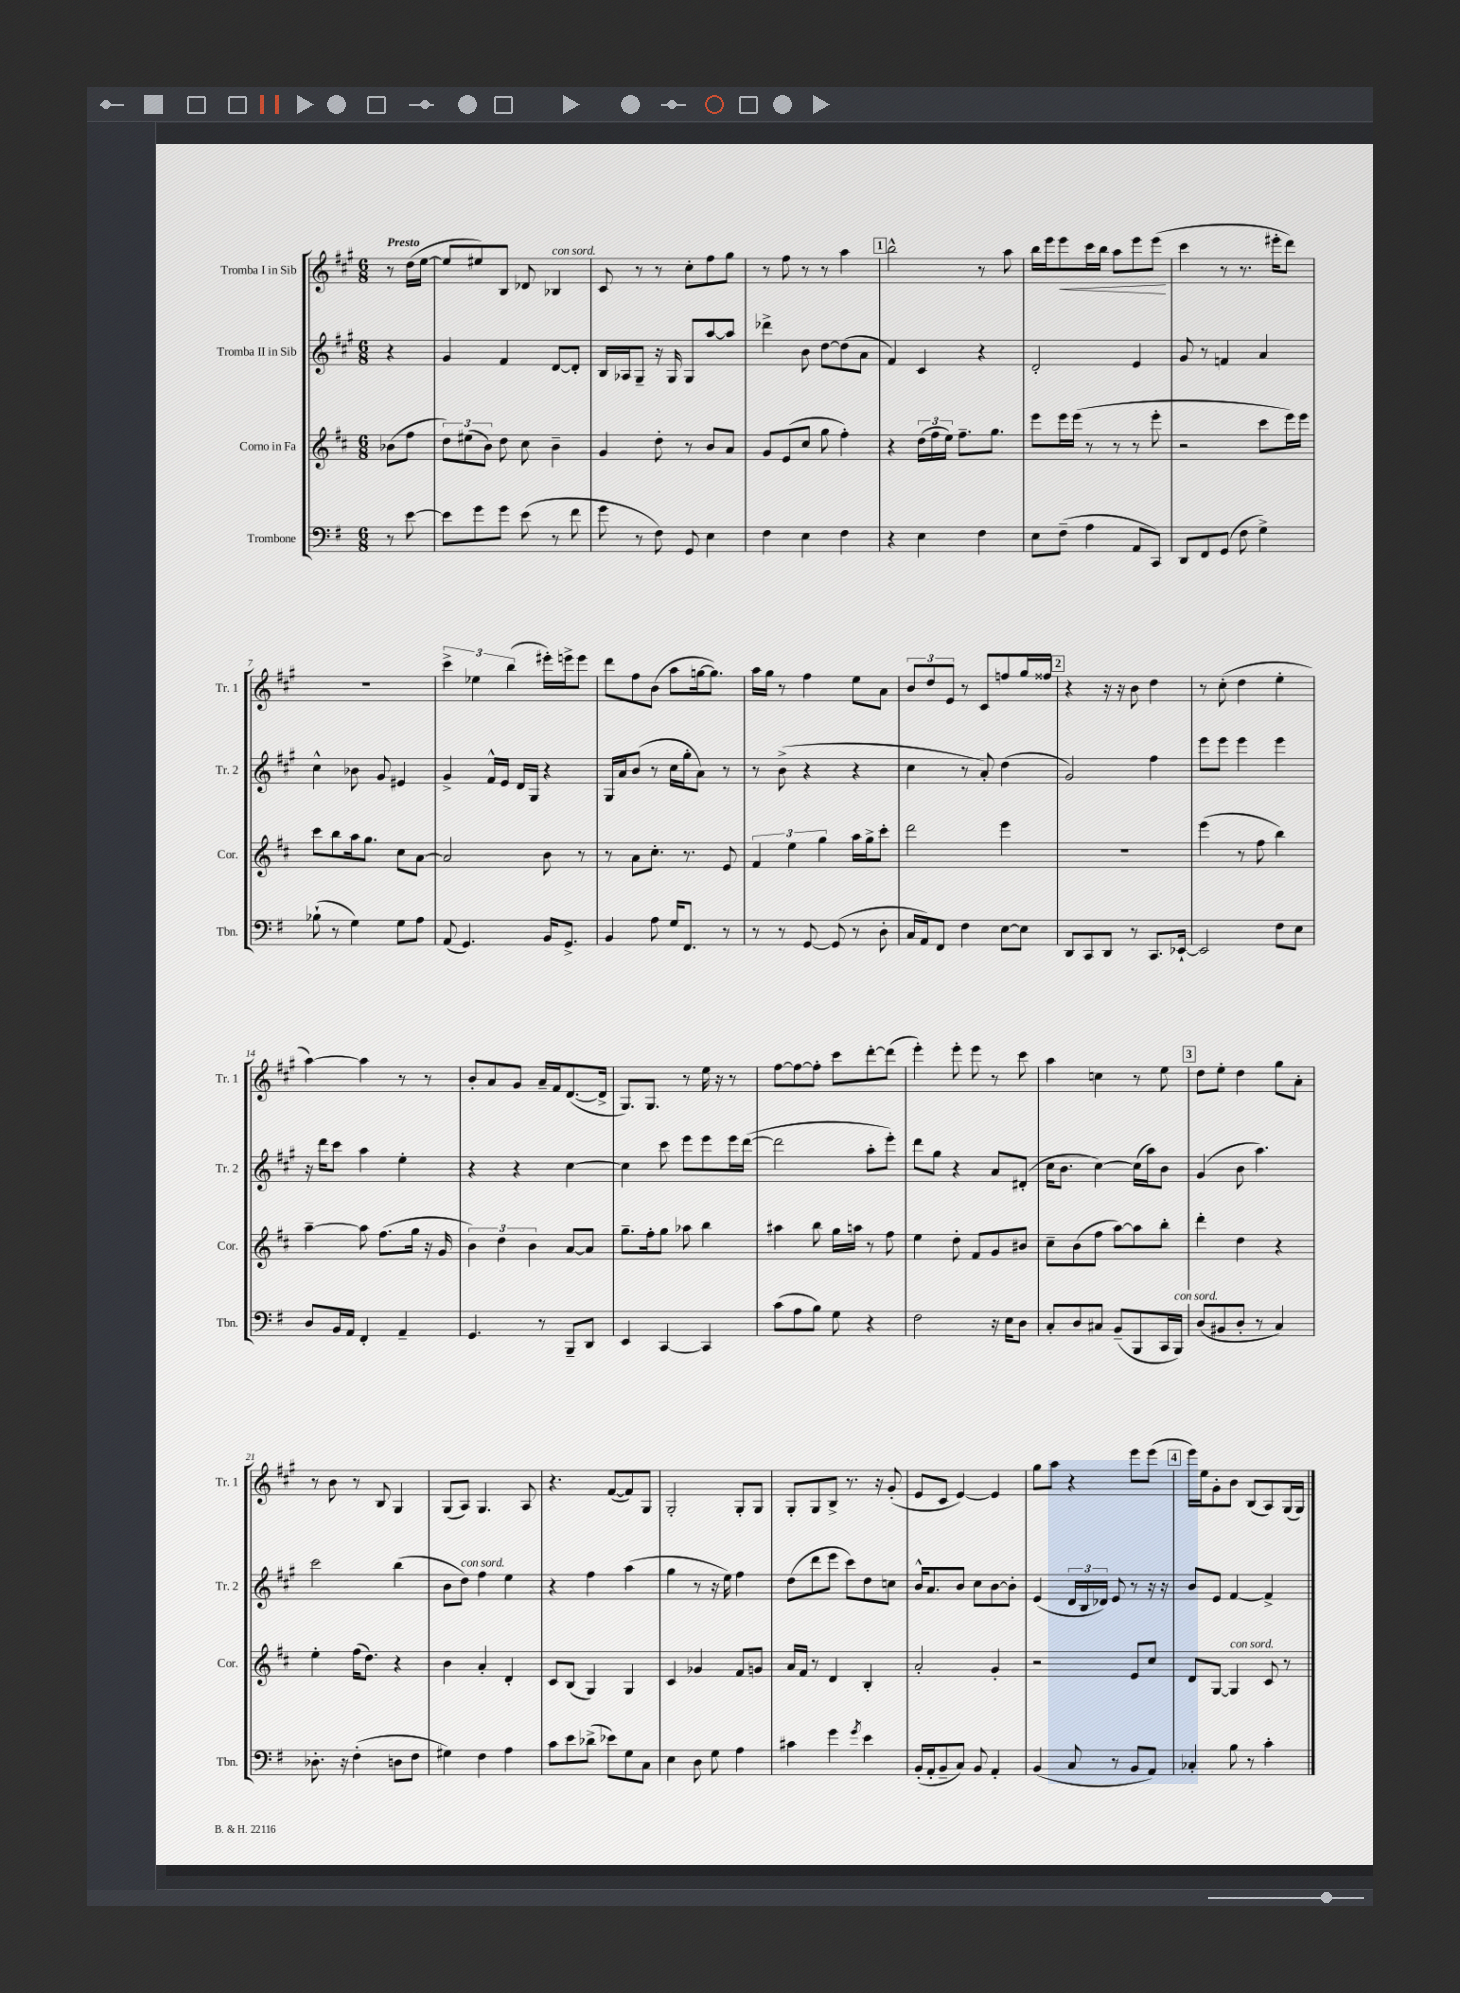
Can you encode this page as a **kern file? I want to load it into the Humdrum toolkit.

**kern	**kern	**kern	**kern
*staff4	*staff3	*staff2	*staff1
*clefF4	*clefG2	*clefG2	*clefG2
*k[f#]	*k[f#c#]	*k[f#c#g#]	*k[f#c#g#]
*M6/8	*M6/8	*M6/8	*M6/8
8r	(8b-\L	4r	8r
[8e\	8ff#\J	.	(16dd\LL
.	.	.	[16ee\JJ
=	=	=	=
8e\]L	12dd\L)	4g#/	8ee/]L
.	(12ee#\	.	.
8g\	.	.	8ee#/)
.	12b\J)	.	.
8g\J	8dd\	4f#/	8B/J
(8e\	8cc#\	.	8d-/
8r	4b~\	[8d/L	4B-/
8f#\	.	8d'/]J	.
=	=	=	=
8g\	4g/	16B/LL	8c#/
.	.	16A-/J	.
8r	.	8G#~/J	8r
8F#\)	8dd'\	16r	8r
.	.	16G#/	.
8GG/	8r	8G#/L	8cc#'\L
4E\	8b/L	[8aa/	8ff#\
.	8a/J	8aa/]J	8gg#\J
=	=	=	=
4F#\	8g/L	4ddd-^\	8r
.	(8e/	.	8ff#\
4E\	8cc#/J	8b\	8r
.	8gg\	[8dd\L	8r
4F#\	4ff#'\)	(8dd\]	4aa\
.	.	8a\J	.
=	=	=	=
4r	4r	4f#/)	2bb^^\
4E\	(24dd\LL	4c#/	.
.	24ff#\	.	.
.	24ee\JJ)	.	.
.	8.ff#~\L	.	.
4F#\	.	4r	8r
.	8.gg\J	.	.
.	.	.	8aa\
=	=	=	=
8E\L	8eee\L	2d'/	16bb\LL
.	.	.	16eee\J
(8F#~\J	16eee\L	.	8eee\
.	(16eee\JJ	.	.
4A\	8r	.	16ccc#\L
.	.	.	16bb\JJ
.	8r	.	8aa\L
8AA/L	8r	4e/	8eee\
8CC/J)	8eee'\	.	(8eee\J
=	=	=	=
8DD/L	2r	8g#/	4ccc#\
8FF#/	.	8r	.
(8GG/J	.	4f/	8r
8F#\	.	.	8.r
4G^\)	8ccc#\L	4a/	.
.	.	.	16eee#'\LK
.	16eee\L)	.	8ddd\J)
.	16eee\JJ	.	.
=	=	=	=
(8B-`\	8ccc#\L	4cc#^^\	2.r
8r	8bb\	.	.
4G\)	16aa\k	8b-\	.
.	8.gg\J	.	.
.	.	8g#/	.
8G\L	8cc#\L	4e#/	.
8A\J	[8a\J	.	.
=	=	=	=
(8AA/	2a/]	4g#^/	6ccc#^\
4.GG/)	.	.	.
.	.	.	6ee-\
.	.	16f#^^/LL	.
.	.	16e/JJ	.
.	.	.	(6bb\
.	.	16d/LL	.
.	.	16G#/JJ	.
16BB/LK	8b\	4r	16eee#'\LL)
8.GG^/J	.	.	16eee^\J
.	8r	.	8eee\J
=	=	=	=
4BB/	8r	16G#/LL	8ddd\L
.	.	16a/J	.
.	8a\L	(8b/J	8ff#\
8A\	8.cc#'\J	8r	(8b\J
16G/LK	.	16cc#\LL	8aa\L
8.FF#/J	8.r	16gg#'\J	.
.	.	8a\J)	[16gg\k
.	.	.	8.gg\]J)
8r	8e/	8r	.
=	=	=	=
8r	6f#/	8r	16aa\LL
.	.	.	16gg#\JJ
8r	.	(8b^\	8r
.	6ee\	.	.
[8GG/	.	4r	4ff#\
.	6gg\	.	.
(8GG/]	.	.	.
8r	16aa\LL	4r	8ee\L
.	16gg^\J	.	.
8D'\	8ccc#'\J	.	8a\J
=	=	=	=
16C/LL	2ddd\	4cc#\	12b/L
16AA/J)	.	.	.
.	.	.	12dd/
8FF#/J	.	.	.
.	.	.	12e/J
4F#\	.	8r	8r
.	.	8a'/)	8c#/L
[8E\L	4eee\	(4dd\	8ff/
8E\]J	.	.	16gg#/L
.	.	.	16ff##/JJ
=	=	=	=
8DD/L	2.r	2g#/)	4r
8CC/	.	.	.
8DD/J	.	.	16r
.	.	.	16r
8r	.	.	8b\
8.CC/L	.	4ff#\	4dd\
[16EE-`/Jk	.	.	.
=	=	=	=
2EE-/]	(4eee\	8eee\L	8r
.	.	8eee\J	(8cc#'\
.	8r	4eee\	4dd\
.	8ff#\	.	.
8F#\L	4bb\)	4eee\	4ee'\
8E\J	.	.	.
=	=	=	=
8D/L	[4aa~\	16r	[4aa\)
.	.	16ddd\LK	.
16BB/L	.	8ccc#\J	.
16AA/JJ	.	.	.
4FF#'/	8aa\]	4aa\	4aa\]
.	(8.ff#\L	.	.
4AA~/	.	4ee'\	8r
.	16gg\Jk	.	.
.	16r	.	8r
.	16g/	.	.
=	=	=	=
4.GG/	6b\)	4r	8b'/L
.	.	.	8a/
.	6dd\	.	.
.	.	4r	8g#/J
.	6b\	.	.
8r	.	.	16a~/LL
.	.	.	16f#/J
8BBB~/L	[8a/L	[4cc#\	([8.d/
8DD/J	8a/]J	.	.
.	.	.	16d^/]Jk
=	=	=	=
4EE/	8.gg~\L	4cc#\]	8.G#/L)
.	16ff#'\k	.	8.G#/J
[4CC/	8gg\J	8ccc#\	.
.	8aa-\	8eee\L	8r
4CC/]	4bb\	8eee\	16ee\
.	.	.	16r
.	.	16eee\L	8r
.	.	([16ddd\JJ	.
=	=	=	=
(8c\L	4aa#\	2ddd\]	[8ff#\L
8A\	.	.	8ff#\_
8B\J)	8bb\	.	8ff#'\]J
8G\	16gg\LL	.	8ccc#\L
.	16aa\JJ	.	.
4r	8r	8aa'\L	[8ddd'\
.	8ff#\	8eee'\J)	(8ddd\]J
=	=	=	=
2F#\	4ee\	8ddd\L	4eee'\)
.	.	8gg#\J	.
.	8dd'\	4r	8eee'\
.	8f#/L	.	8eee\
16r	8g/	8a/L	8r
16E\LK	.	.	.
8D\J	8b#/J	(8d#'/J	8ccc#\
=	=	=	=
8C'/L	8cc#~\L	16cc#\LK	4aa\
.	.	8.b\J	.
8D/	(8b\	.	.
8C#/J	8ff#\J	[4cc#\)	4cc\
(8BB~/L	[8aa\L)	.	.
8BBB/	8aa\]	(16cc#\]LL	8r
.	.	16aa\J)	.
16CC/L	8bb'\J	8b\J	8ee\
16BBB/JJ)	.	.	.
=	=	=	=
(8D/L	4ddd'\	(4g#/	8dd\L
8BB#/	.	.	8ee'\J
8D'/J	4dd\	8b\	4dd\
8r	.	4.aa\)	.
4C/)	4r	.	8gg#\L
.	.	.	8a'\J
=	=	=	=
8.D-'\	4ee'\	2ccc#\	8r
.	.	.	8b\
16r	.	.	.
(4F#'\	(16ff#\LK	.	8r
.	8.dd\J)	.	.
.	.	.	8B/
8D\L	4r	(4bb\	4G#/
8F#\J	.	.	.
=	=	=	=
4G#\)	4b\	8b\L	(8G#/L
.	.	8dd\J)	8A/J)
4F#\	4a'/	4ff#\	4.G#/
4A\	4d'/	4ee\	.
.	.	.	8A/
=	=	=	=
8c\L	8c#/L	4r	4.r
8e\	(8B/J	.	.
(8d-^\J	4G/)	4ff#\	.
8e-\L)	.	.	([8f#/L
8G\	4G/	(4aa\	8f#/])
8C\J	.	.	8G#/J
=	=	=	=
4E\	4c#/	4gg#\	2G#'/
8D\	4g-/	8r	.
8G\	.	16r	.
.	.	16ee\)	.
4A\	8f#/L	4ff#\	8G#'/L
.	8g/J	.	8G#/J
=	=	=	=
4c#\	16a/LL	(8dd\L	8G#'/L
.	16f#/JJ	.	.
.	8r	8ddd\	8G#/
4g\	4d/	8eee\J	8B^/J
.	.	8ccc#\L)	8.r
8qg/	.	.	.
4e\	4B'/	8dd\	.
.	.	.	16r
.	.	8cc\J	(8g#'/
=	=	=	=
(16BB'/LL	2a'/	16b^^/LK	8e/L
16AA'/J	.	8.a/	.
8BB~/	.	.	8c#/J
8C/J)	.	8b/J	[4e/)
8BB/	.	8cc#\L	.
4AA'/	4g'/	[8b\	4e/]
.	.	8b'\]J	.
=	=	=	=
(4BB/	2r	(4e/	8gg#\L
.	.	.	8aa\J
8C/	.	24d/LL	4r
.	.	24B/	.
.	.	24d-/JJ)	.
8r	.	8e/	.
8BB/L	8e/L	8r	8eee\L
8AA/J)	8cc#/J	16r	(8eee\J
.	.	16r	.
=	=	=	=
4C-'/	8d/L	8b/L	16eee\LL)
.	.	.	16ee\J
.	[8G/J	8e/J	8g#'\
8B\	4G/]	[4f#/	8b\J
8r	.	.	(8B/L
4c'\	8c#/	4f#^/]	8A/)
.	8r	.	(16G#/L
.	.	.	16G#/JJ)
==	==	==	==
*-	*-	*-	*-
